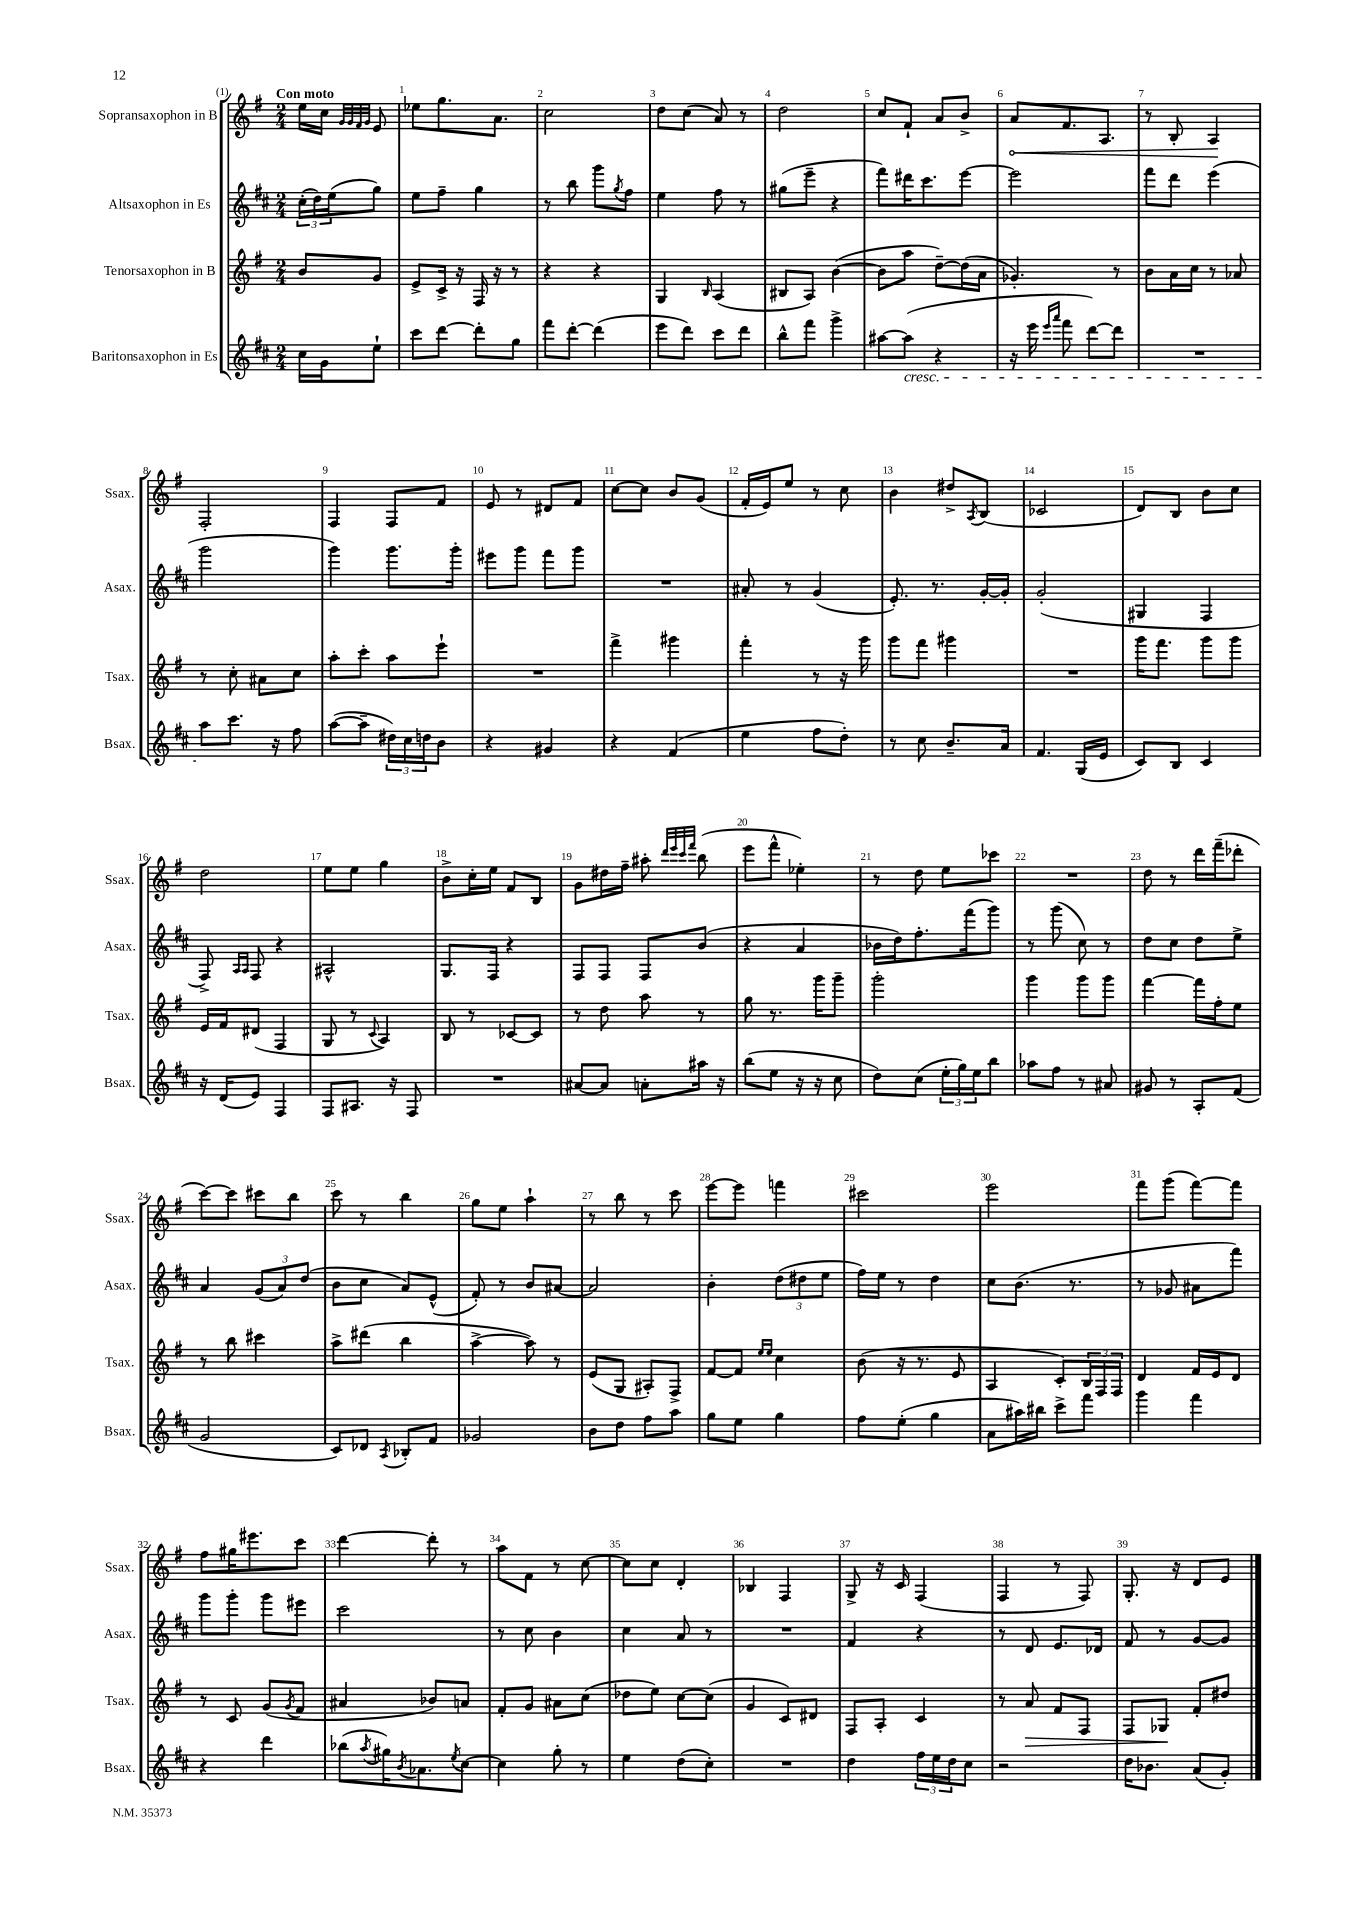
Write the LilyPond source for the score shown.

<<
\new StaffGroup <<
\new Staff = "s0" \with { instrumentName = "Sopransaxophon in B" shortInstrumentName = "Ssax." } {
    \clef treble \key g \major \numericTimeSignature \time 2/4 \partial 4 \tempo "Con moto"
    e''16 c''16 \grace { g'32 g'32 fis'32 g'32 } e'8 |
    ees''8 g''8. a'8. |
    c''2 |
    d''8 c''8( a'8) r8 |
    d''2 |
    c''8 fis'8-! a'8 b'8-> |
    \once \override Hairpin.circled-tip = ##t a'8\< fis'8. a8. |
    r8 b8-. a4\! |
    fis2-. |
    fis4 fis8 fis'8 |
    e'8 r8 dis'8 fis'8 |
    c''8~ c''8 b'8 g'8( |
    fis'16-. e'16) e''8 r8 c''8 |
    b'4 dis''8-> \acciaccatura { a8 } b8( |
    ces'2 |
    d'8) b8 b'8 c''8 |
    d''2 |
    e''8 e''8 g''4 |
    b'8-> c''16-. e''16 fis'8 b8 |
    g'8 dis''16 fis''16-- ais''8-. \grace { d'''32 e'''32 c'''32 fis'''32 } b''8( |
    e'''8 fis'''8-^ ees''4-.) |
    r8 d''8 e''8 ces'''8 |
    R2 |
    d''8 r8 d'''16 fis'''16--( des'''8-. |
    c'''8~) c'''8 cis'''8 b''8 |
    c'''8 r8 b''4 |
    g''8 e''8 a''4-! |
    r8 b''8 r8 c'''8 |
    e'''8~ e'''8 f'''4 |
    cis'''2 |
    e'''2 |
    fis'''8 g'''8( fis'''8~) fis'''8 |
    fis''8 gis''16 eis'''8. c'''8 |
    d'''4~ d'''8-. r8 |
    a''8 fis'8 r8 c''8~ |
    c''8 c''8 d'4-. |
    bes4 fis4 |
    g8-> r16 c'16 fis4( |
    fis4 r8 fis8) |
    g8.-. r16 d'8 e'8 \bar "|." |
}
\new Staff = "s1" \with { instrumentName = "Altsaxophon in Es" shortInstrumentName = "Asax." } {
    \clef treble \key d \major \numericTimeSignature \time 2/4 \partial 4
    \tuplet 3/2 { cis''16-.( d''16) e''16( } g''8) |
    e''8 fis''8-- g''4 |
    r8 b''8 g'''8 \acciaccatura { g''8 } fis''8 |
    e''4 fis''8 r8 |
    gis''8( e'''8-- r4 |
    fis'''8) dis'''16 cis'''8. e'''8~ |
    e'''2 |
    fis'''8 d'''8 e'''4( |
    g'''2 |
    g'''4) g'''8. g'''16-. |
    eis'''8 g'''8 fis'''8 g'''8 |
    R2 |
    ais'8-. r8 g'4( |
    e'8.-.) r8. g'16~-. g'16-. |
    g'2-.( |
    gis4 fis4 |
    fis8->) \grace { a16 a16 } fis8 r4 |
    ais2-^ |
    g8. fis16 r4 |
    fis8 fis8 fis8 b'8( |
    r4 a'4 |
    bes'16 d''16) fis''8.-. fis'''16( g'''8) |
    r8 g'''8( cis''8) r8 |
    d''8 cis''8 d''8 e''8-> |
    a'4 \tuplet 3/2 { g'8( a'8) d''8( } |
    b'8 cis''8 a'8) e'8-^( |
    fis'8-.) r8 b'8 ais'8~ |
    ais'2 |
    b'4-. \tuplet 3/2 { d''8( dis''8 e''8 } |
    fis''16) e''16 r8 d''4 |
    cis''8 b'8.( r8. |
    r8 ges'8 ais'8 fis'''8) |
    g'''8 g'''8-. g'''8 eis'''8 |
    cis'''2 |
    r8 cis''8 b'4 |
    cis''4 a'8 r8 |
    R2 |
    fis'4 r4 |
    r8 d'8 e'8. des'16 |
    fis'8 r8 g'8~ g'8 \bar "|." |
}
\new Staff = "s2" \with { instrumentName = "Tenorsaxophon in B" shortInstrumentName = "Tsax." } {
    \clef treble \key g \major \numericTimeSignature \time 2/4 \partial 4
    b'8 g'8 |
    e'8-> c'16-> r16 fis16 r16 r8 |
    r4 r4 |
    g4 \grace { b16 } a4( |
    bis8 a8) b'4~( |
    b'8 a''8 d''8~--) d''16( a'16 |
    ges'4.-.) r8 |
    b'8 a'16 c''16 r8 aes'8 |
    r8 c''8-. ais'8 c''8 |
    a''8-. c'''8-. a''8 e'''8-! |
    R2 |
    fis'''4-> gis'''4 |
    fis'''4-. r8 r16 g'''16 |
    g'''8 fis'''8 gis'''4 |
    R2 |
    g'''16 fis'''8. g'''8 g'''8 |
    e'16 fis'16 dis'8( fis4 |
    g8 r8 \appoggiatura { c'8 } a4) |
    b8 r8 ces'8~ ces'8 |
    r8 d''8 a''8 r8 |
    g''8 r8. g'''16 g'''8-- |
    g'''2-. |
    g'''4 g'''8 g'''8 |
    fis'''4~ fis'''16 fis''16-. e''8 |
    r8 b''8 cis'''4 |
    a''8-> dis'''8( b''4 |
    a''4~-> a''8) r8 |
    e'8( g8 ais8-.) fis8-> |
    fis'8~ fis'8 \grace { e''16 e''16 } c''4 |
    b'8( r16 r8. e'8 |
    a4 c'8-.) \tuplet 3/2 { b16 fis16 fis16 } |
    d'4 fis'16 e'16 d'8 |
    r8 c'8 g'8( \acciaccatura { g'8 } fis'8 |
    ais'4 bes'8) a'8 |
    fis'8-. g'8 ais'8 c''8( |
    des''8 e''8) c''8~ c''8( |
    g'4 c'8) dis'8 |
    fis8 a8-. c'4 |
    r8 a'8\> fis'8 fis8 |
    fis8 ges8\! fis'8-. dis''8 \bar "|." |
}
\new Staff = "s3" \with { instrumentName = "Baritonsaxophon in Es" shortInstrumentName = "Bsax." } {
    \clef treble \key d \major \numericTimeSignature \time 2/4 \partial 4
    cis''16 g'16 e''8-! |
    cis'''8 d'''8~ d'''8-. g''8 |
    fis'''8 d'''8~-. d'''4( |
    e'''8 d'''8) cis'''8 d'''8 |
    b''8-^ fis'''8 g'''4-> |
    ais''8~ ais''8\cresc( r4 |
    r16 e'''16 \grace { e'''16 a'''16 } fis'''8 d'''8~) d'''8 |
    R2 |
    a''8\! cis'''8. r16 fis''8 |
    a''8~( a''8-- \tuplet 3/2 { dis''16) cis''16 d''16 } b'8 |
    r4 gis'4 |
    r4 fis'4( |
    e''4 fis''8 d''8-.) |
    r8 cis''8 b'8.-- a'16 |
    fis'4. g16( e'16 |
    cis'8) b8 cis'4 |
    r16 d'16( e'8) fis4 |
    fis8 ais8. r16 fis8 |
    R2 |
    ais'8~ ais'8 a'8-. ais''16 r16 |
    b''8( e''8 r16 r16 cis''8 |
    d''8) cis''8( \tuplet 3/2 { e''16-. g''16) e''16 } b''8 |
    aes''8 fis''8 r8 ais'8 |
    gis'8 r8 a8-. fis'8( |
    g'2 |
    cis'8) des'8 \acciaccatura { a8 } bes8-. fis'8 |
    ges'2 |
    b'8 d''8 fis''8 a''8 |
    g''8 e''8 g''4 |
    fis''8 e''8-.( g''4 |
    a'8 ais''16) bis''16 cis'''8-> fis'''8 |
    g'''4 fis'''4 |
    r4 d'''4 |
    bes''8( \acciaccatura { a''8 } gis''16) \acciaccatura { b'8 } aes'8. \acciaccatura { e''8 } cis''8~ |
    cis''4 g''8-. r8 |
    e''4 d''8( cis''8-.) |
    R2 |
    d''4 \tuplet 3/2 { fis''16 e''16 d''16 } cis''8 |
    r2 |
    d''16 bes'8. a'8( g'8-.) \bar "|." |
}
>>
>>
\layout { \context { \Score \override BarNumber.break-visibility = ##(#f #t #t) barNumberVisibility = #all-bar-numbers-visible } }
